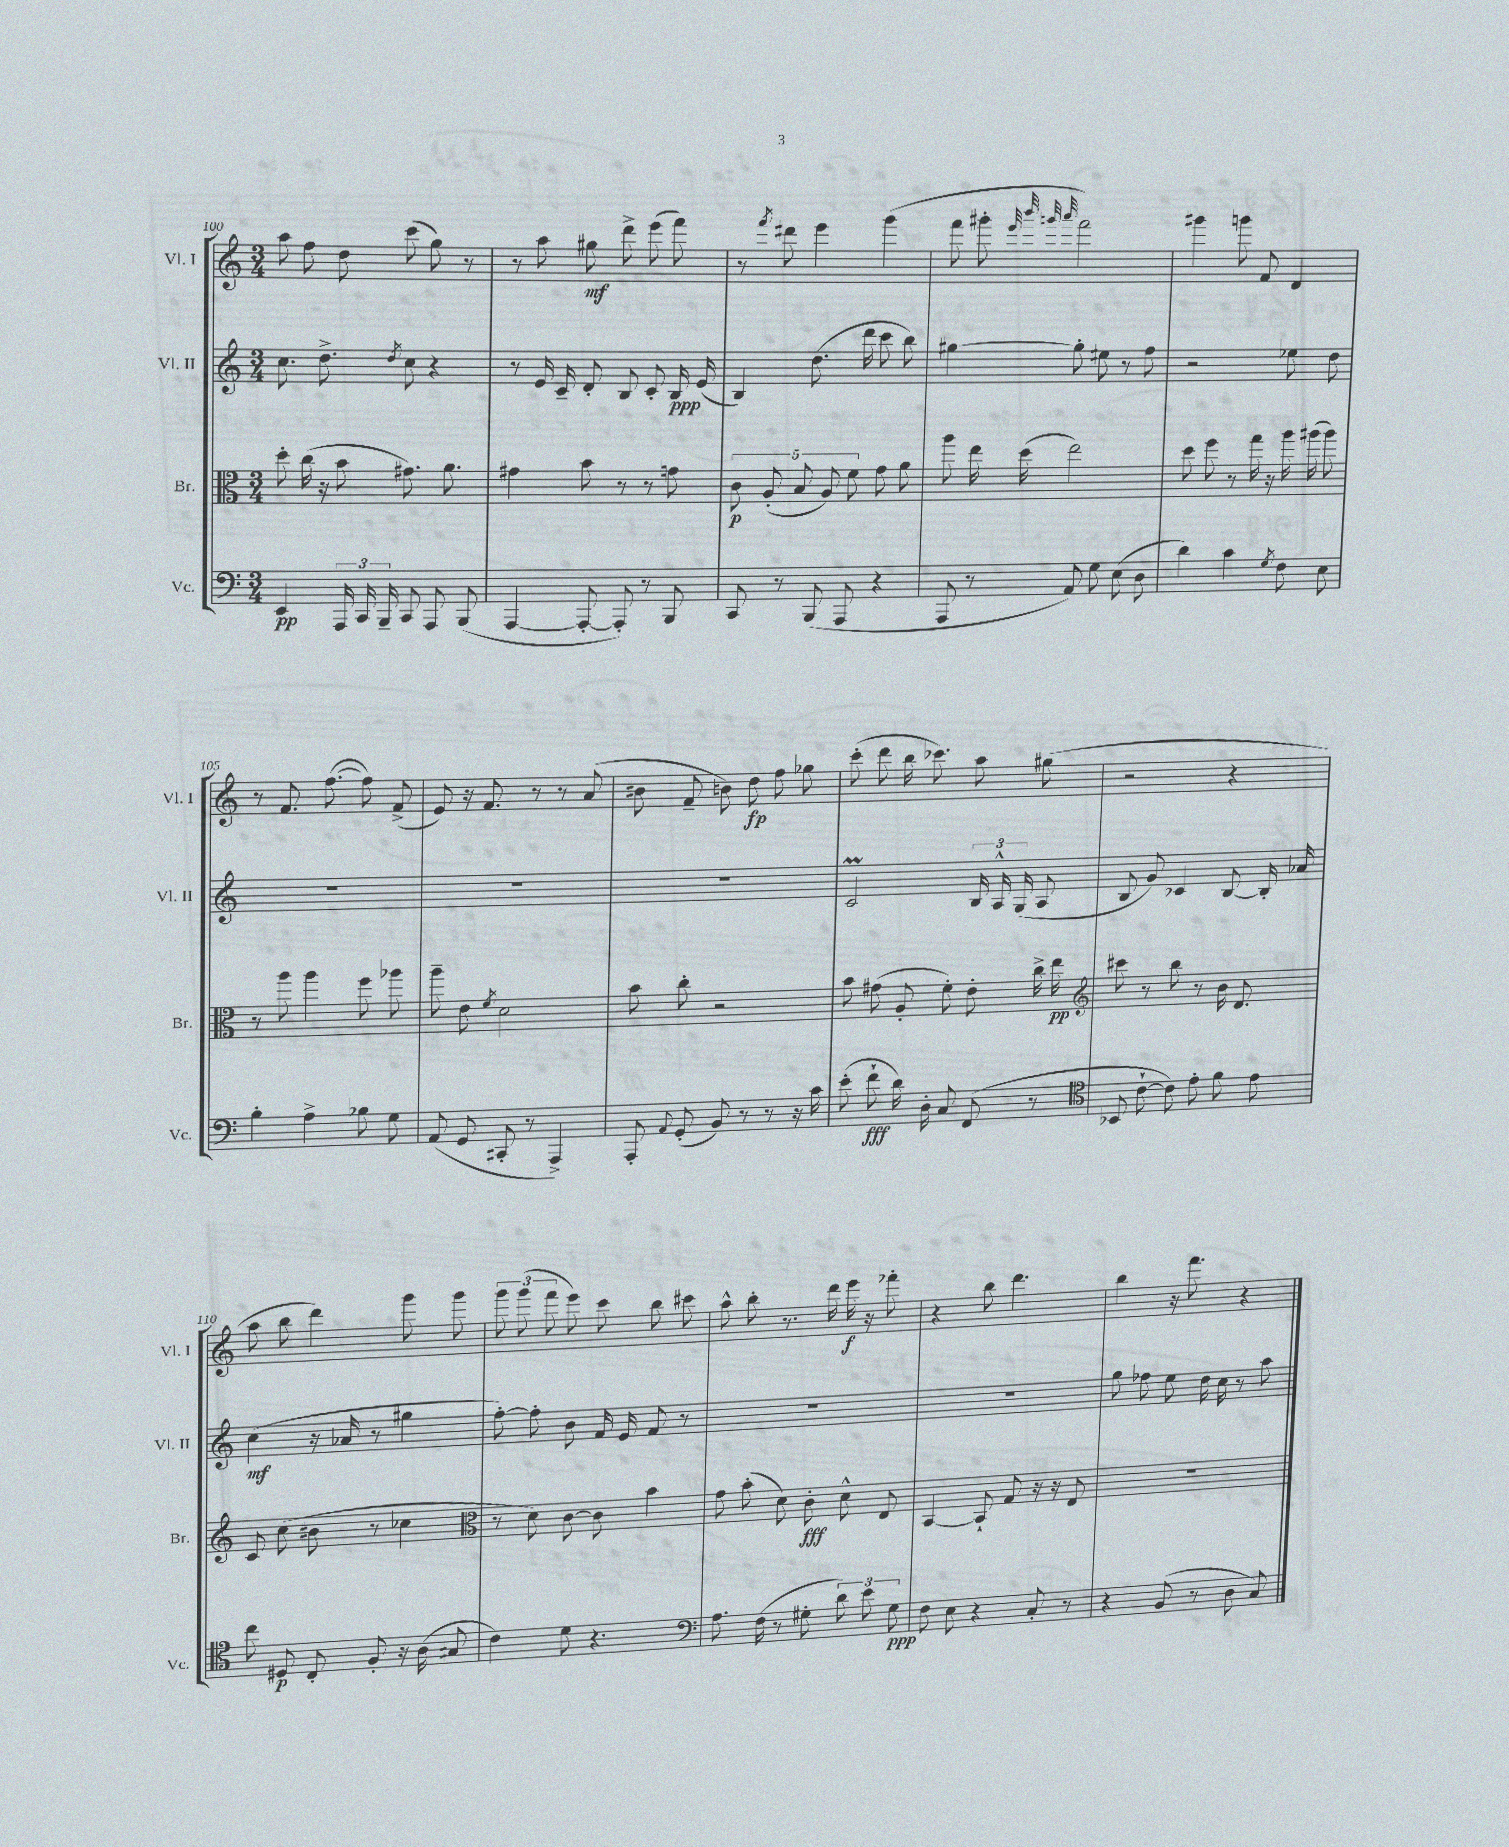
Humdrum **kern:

**kern	**dynam	**kern	**dynam	**kern	**dynam	**kern	**dynam
*part4	*part4	*part3	*part3	*part2	*part2	*part1	*part1
*staff4	*staff4	*staff3	*staff3	*staff2	*staff2	*staff1	*staff1
*I"Vc.	*	*I"Br.	*	*I"Vl. II	*	*I"Vl. I	*
*I'Vc.	*	*I'Br.	*	*I'Vl. II	*	*I'Vl. I	*
*clefF4	*	*clefC3	*	*clefG2	*	*clefG2	*
*k[]	*	*k[]	*	*k[]	*	*k[]	*
*M3/4	*	*M3/4	*	*M3/4	*	*M3/4	*
=100	=100	=100	=100	=100	=100	=100	=100
4EE/	pp	8dd'\	.	8.cc\	.	8aa\	.
.	.	(16cc\	.	.	.	8ff\	.
.	.	16r	.	8.dd^\	.	.	.
24AAA/	.	8b\	.	.	.	8dd\	.
24CC/	.	.	.	.	.	.	.
24BBB~/	.	.	.	.	.	.	.
.	.	.	.	8qdd/	.	.	.
8CC/	.	8.g#X\)	.	8cc\	.	(8ccc\	.
8AAA/	.	.	.	4r	.	8gg\)	.
.	.	8.a\	.	.	.	.	.
(8BBB/	.	.	.	.	.	8r	.
=101	=101	=101	=101	=101	=101	=101	=101
[4AAA/	.	4g#X\	.	8r	.	8r	.
.	.	.	.	16e/	.	8aa\	.
.	.	.	.	16c~/	.	.	.
8AAA'/_	.	8b\	.	8d'/	.	8gg#X\	mf
8AAA'/])	.	8r	.	8B/	.	8ddd^\	.
8r	.	8r	.	8c'/	.	(8eee\	.
8BBB/	.	8gn\	.	16B/	ppp	8fff\)	.
.	.	.	.	(16e/	.	.	.
=102	=102	=102	=102	=102	=102	=102	=102
8CC/	.	10c\	p	4B/)	.	8r	.
.	.	(10A'/	.	.	.	.	.
.	.	.	.	.	.	8qfff/	.
8r	.	.	.	.	.	8ddd#X\	.
.	.	10B/	.	.	.	.	.
(8BBB/	.	.	.	(8.dd\	.	4eee\	.
.	.	10A/)	.	.	.	.	.
8AAA/	.	.	.	.	.	.	.
.	.	10f\	.	.	.	.	.
.	.	.	.	16ddd\	.	.	.
4r	.	8g\	.	8ccc\	.	(4ggg\	.
.	.	8a\	.	8bb\)	.	.	.
=103	=103	=103	=103	=103	=103	=103	=103
8AAA/	.	8aa\	.	[4gg#X\	.	8fff\	.
8r	.	16ee\	.	.	.	8ggg#X'\	.
.	.	(16dd\	.	.	.	.	.
.	.	.	.	.	.	32qqeee/	.
.	.	.	.	.	.	32qqbbb/	.
.	.	.	.	.	.	32qqgggn/	.
.	.	.	.	.	.	32qqaaa/	.
8AA/)	.	2ee\)	.	8gg#'\]	.	2fff\)	.
8G\	.	.	.	8ee#X\	.	.	.
(8E\	.	.	.	8r	.	.	.
8D\	.	.	.	8ff\	.	.	.
=104	=104	=104	=104	=104	=104	=104	=104
4d\)	.	8dd\	.	2r	.	4ggg#X\	.
.	.	8ff\	.	.	.	.	.
4c\	.	8r	.	.	.	8gggn\	.
.	.	16gg\	.	.	.	8f/	.
.	.	16r	.	.	.	.	.
8qG/	.	.	.	.	.	.	.
8F\	.	16aa\	.	8ee-X\	.	4d/	.
.	.	(16aa#X\	.	.	.	.	.
8E\	.	8aa#\)	.	8dd\	.	.	.
!!LO:LB:g=z
=105	=105	=105	=105	=105	=105	=105	=105
4B'\	.	8r	.	2.r	.	8r	.
.	.	8aa\	.	.	.	8.f/	.
4A^\	.	4aa\	.	.	.	.	.
.	.	.	.	.	.	([8.ff\	.
8B-X\	.	8ff\	.	.	.	8ff\])	.
8G\	.	8aa-X\	.	.	.	(8f^/	.
=106	=106	=106	=106	=106	=106	=106	=106
(8AA/	.	8aa~\	.	2.r	.	8e/)	.
8GG/	.	8e\	.	.	.	16r	.
.	.	.	.	.	.	8.f/	.
.	.	8qf/	.	.	.	.	.
8CC#X'/	.	2d\	.	.	.	.	.
8r	.	.	.	.	.	8r	.
4AAA^/)	.	.	.	.	.	8r	.
.	.	.	.	.	.	(8a/	.
=107	=107	=107	=107	=107	=107	=107	=107
8AAA'/	.	8b\	.	2.r	.	8b#X\	.
8qqAA/	.	.	.	.	.	.	.
(8GG'/	.	8cc'\	.	.	.	8f~/	.
8BB/)	.	2r	.	.	.	8bn\)	.
8r	.	.	.	.	.	8dd\	fp
8r	.	.	.	.	.	8ff\	.
16r	.	.	.	.	.	8gg-X\	.
16c\	.	.	.	.	.	.	.
=108	=108	=108	=108	=108	=108	=108	=108
(8e'\	.	8b\	.	2cM/	.	(8ccc'\	.
8f`\	fff	(8g#X\	.	.	.	8ddd\	.
16d\)	.	8A'/	.	.	.	16bb\	.
16D'\	.	.	.	.	.	8.ccc-X\)	.
8C/	.	8f'\)	.	.	.	.	.
(8FF/	.	8e'\	.	24B/	.	8aa\	.
.	.	.	.	24A^^/	.	.	.
.	.	.	.	(24G/	.	.	.
8r	.	16cc^\	.	8A/	.	(8gg#X\	.
.	.	16ee\	pp	.	.	.	.
=109	=109	=109	=109	=109	=109	=109	=109
*clefC4	*	*clefG2	*	*	*	*	*
8BB-X/	.	8ccc#X\	.	8B/	.	2r	.
[8c`\	.	8r	.	8g/)	.	.	.
8c\])	.	8bb\	.	4c-X/	.	.	.
8e'\	.	8r	.	.	.	.	.
8f\	.	16b\	.	[8B/	.	4r	.
.	.	8.d/	.	.	.	.	.
8e\	.	.	.	16B'/]	.	.	.
.	.	.	.	16a-X/	.	.	.
!!LO:LB:g=z
=110	=110	=110	=110	=110	=110	=110	=110
8cc\	.	8c/	.	(4cc\	mf	8aa\	.
8D#X/	p	(8cc\	.	.	.	8bb\	.
8C'/	.	8b#X\	.	16r	.	4ddd\)	.
.	.	.	.	16a-X/	.	.	.
8F'/	.	8r	.	8r	.	.	.
16r	.	4cc-X\	.	4gg#X\	.	8ggg\	.
(16A\	.	.	.	.	.	.	.
8G#X/	.	.	.	.	.	8ggg\	.
=111	=111	=111	=111	=111	=111	=111	=111
*	*	*clefC3	*	*	*	*	*
4c\)	.	8r	.	[8ff'\)	.	12ggg\	.
.	.	.	.	.	.	(12ggg\	.
.	.	8d\)	.	8ff'\]	.	.	.
.	.	.	.	.	.	12fff\	.
8d\	.	[8c\	.	8b\	.	8eee\)	.
4.r	.	8c\]	.	16f/	.	8ccc\	.
.	.	.	.	16e/	.	.	.
.	.	4b\	.	8f/	.	8bb\	.
.	.	.	.	8r	.	8ccc#X\	.
=112	=112	=112	=112	=112	=112	=112	=112
*clefF4	*	*	*	*	*	*	*
8.A\	.	8g\	.	2.r	.	8aa^^\	.
.	.	(8b'\	.	.	.	8bb'\	.
(16F\	.	.	.	.	.	.	.
8r	.	8d\)	.	.	.	8.r	.
8G#X'\	.	8c'\	fff	.	.	.	.
.	.	.	.	.	.	16ddd\	.
12d\)	.	8d^^\	.	.	.	16eee\	f
.	.	.	.	.	.	16r	.
12e\	.	.	.	.	.	.	.
.	.	8E/	.	.	.	8fff-X'\	.
12G#\	ppp	.	.	.	.	.	.
=113	=113	=113	=113	=113	=113	=113	=113
8F\	.	[4BB/	.	2.r	.	4r	.
8E\	.	.	.	.	.	.	.
4r	.	8BB`/]	.	.	.	8bb\	.
.	.	8G/	.	.	.	4.ddd\	.
8C'/	.	16r	.	.	.	.	.
.	.	16r	.	.	.	.	.
8r	.	8E/	.	.	.	.	.
=114	=114	=114	=114	=114	=114	=114	=114
4r	.	2.r	.	8gg\	.	4bb\	.
.	.	.	.	8ff-X\	.	.	.
(8BB/	.	.	.	8ee\	.	16r	.
.	.	.	.	.	.	8.fff\	.
8r	.	.	.	16dd\	.	.	.
.	.	.	.	16cc\	.	.	.
8D\	.	.	.	8r	.	4r	.
8C/)	.	.	.	8aa\	.	.	.
==	==	==	==	==	==	==	==
*-	*-	*-	*-	*-	*-	*-	*-
